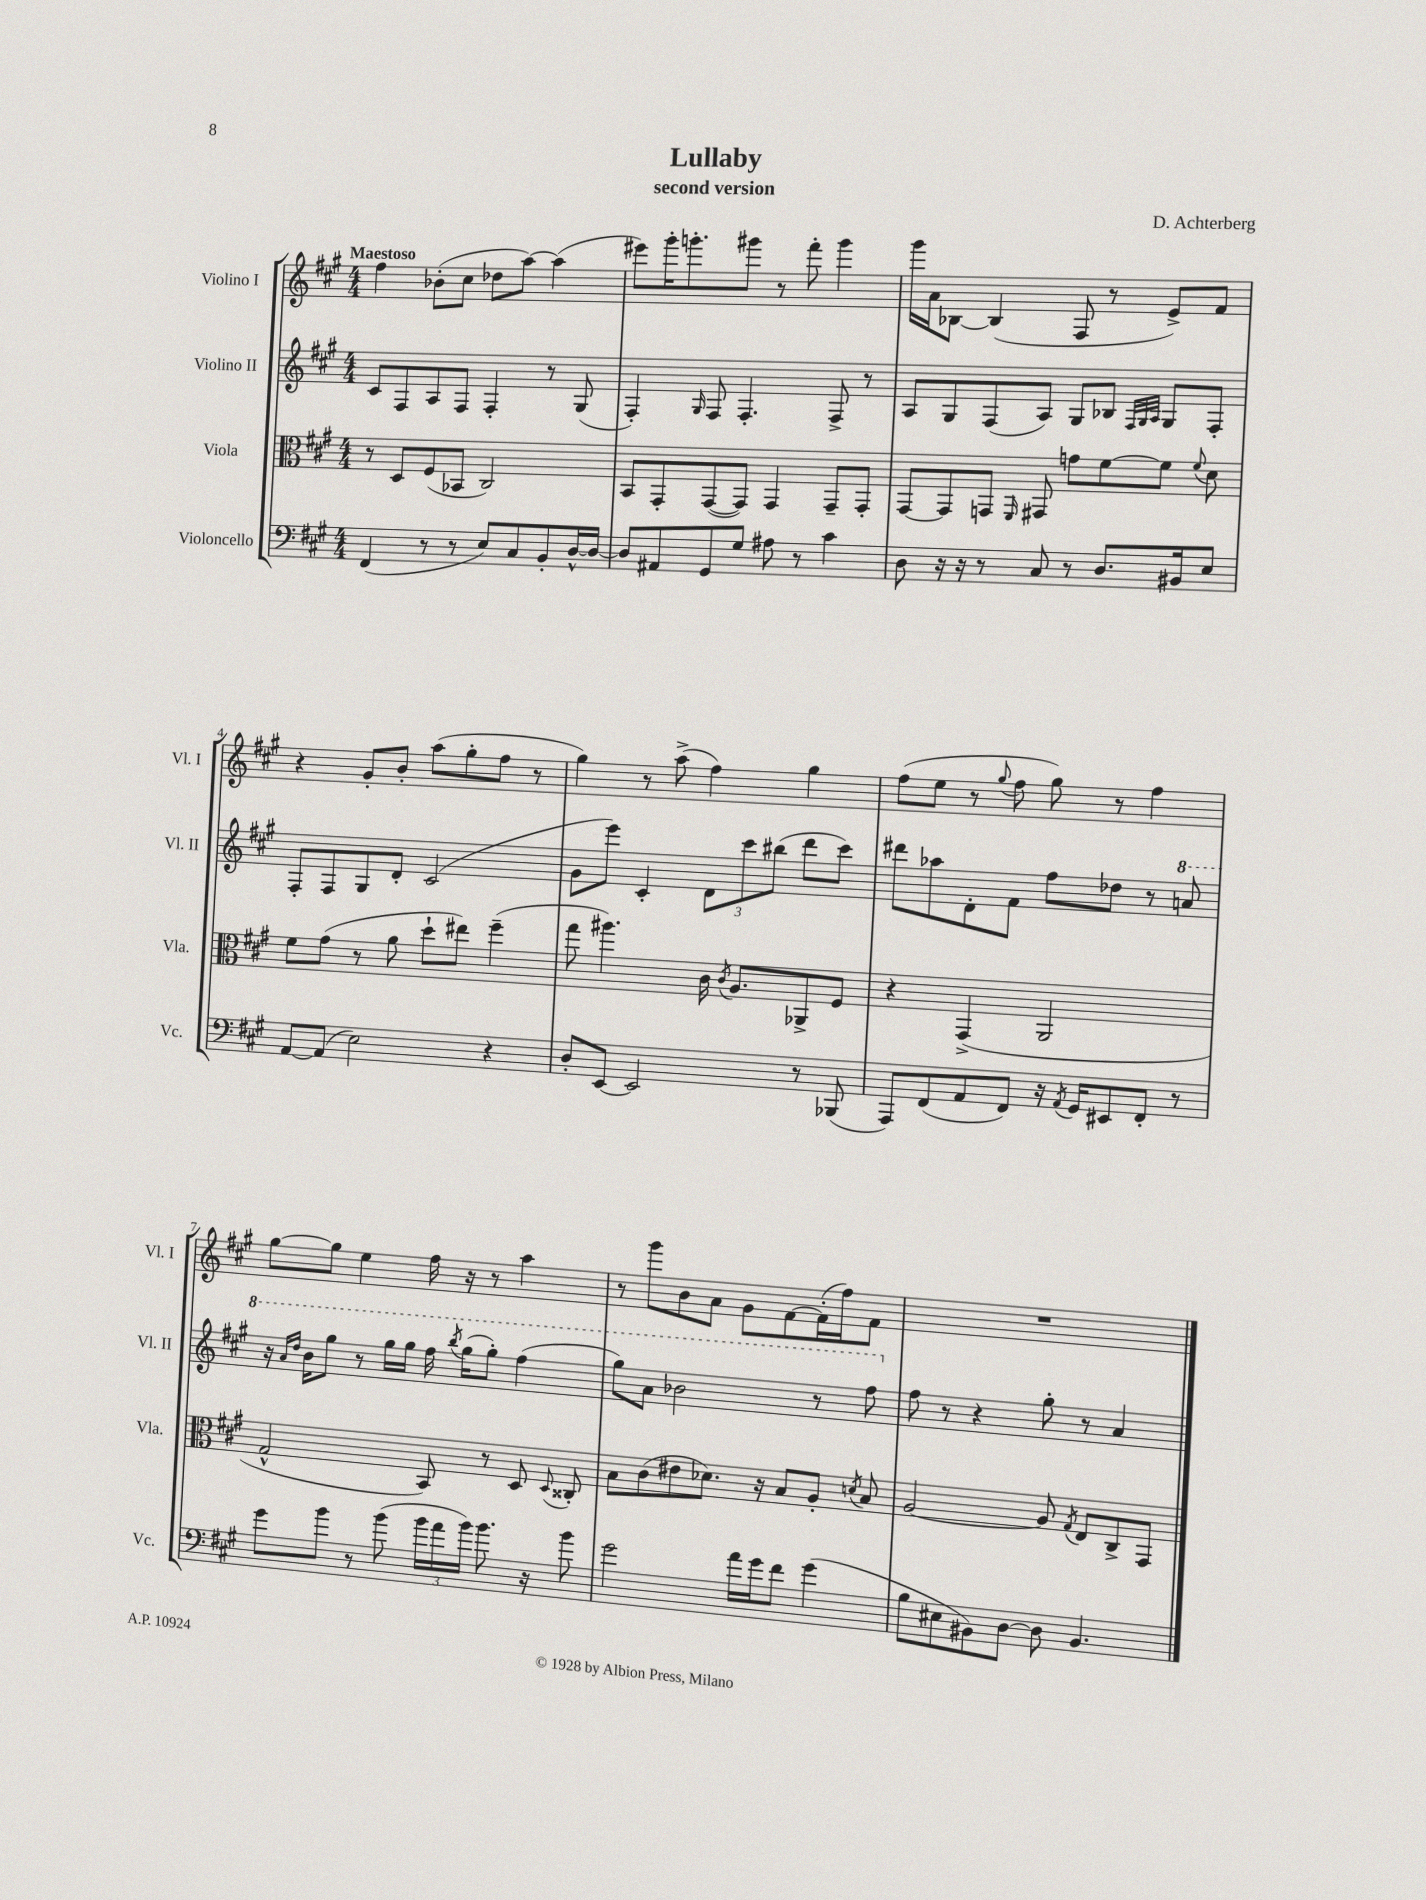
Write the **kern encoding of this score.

**kern	**kern	**kern	**kern
*staff4	*staff3	*staff2	*staff1
*clefF4	*clefC3	*clefG2	*clefG2
*k[f#c#g#]	*k[f#c#g#]	*k[f#c#g#]	*k[f#c#g#]
*M4/4	*M4/4	*M4/4	*M4/4
(4FF#	8r	8c#	4ff#
.	8D	8F#	.
8r	(8F#	8A	(8b-'
8r	8BB-	8F#	8cc#
8E)	2C#)	4F#'	8dd-
8C#	.	.	[8aa)
8BB'	.	8r	(4aa]
[16D^^	.	(8G#	.
16D_	.	.	.
=	=	=	=
8D]	8BB	4F#')	8eee#)
8AA#	8GG#'	.	16ggg#'
.	.	.	8.ggg'
.	.	16qqG#	.
8GG#	([8GG#	8F#	.
8G#	8GG#])	4.F#'	8ggg#
8A#	4GG#	.	8r
8r	.	.	8fff#'
4c#	8GG#~	8F#^	4ggg#
.	8GG#'	8r	.
=	=	=	=
8D	[8GG#	8A	16ggg#
.	.	.	16a
16r	8GG#]	8G#	[8B-
16r	.	.	.
8r	8GG	(8F#	(4B-]
.	16qqFF#	.	.
8C#	8GG#	8A)	.
8r	8g	8G#	8F#
8.D	[8f#	8B-	8r
.	.	32qqF#	.
.	.	32qqG#	.
.	.	32qqA	.
.	8f#]	8G#	8e^)
16BB#	.	.	.
.	8qqf#	.	.
8E	8d	8F#'	8f#
=	=	=	=
[8AA	8f#	8F#'	4r
(8AA]	(8g#	8F#	.
2E)	8r	8G#	8g#'
.	8a	8d'	8b'
.	8dd`	(2c#	(8aa
.	8ee#)	.	8gg#'
4r	(4ff#~	.	8ff#
.	.	.	8r
=	=	=	=
8D'	8gg#	8g#	4gg#)
[8EE	4.aa#)	8eee)	.
2EE]	.	4c#'	8r
.	.	.	(8aa^
.	16c#	12d	4ff#)
.	8qc#	.	.
.	8.A	.	.
.	.	12ccc#	.
.	.	(12bb#	.
8r	8AA-^	8ddd	4gg#
(8BBB-	8F#	8ccc#)	.
=	=	=	=
8AAA)	4r	8ddd#	(8ff#
(8FF#	.	8aa-	8ee
8AA	(4GG#^	8d'	8r
.	.	.	8qqgg#
8FF#)	.	8f#	8ff#
16r	2AA	8ff#	8gg#)
8qAA	.	.	.
16GG#	.	.	.
8EE#	.	8dd-	8r
8FF#'	.	8r	4ff#
8r	.	8aa	.
=	=	=	=
8g#	2G#^^	16r	[8gg#
.	.	16qqaa	.
.	.	16qqddd	.
.	.	16bb	.
8b	.	8ggg#	8gg#]
8r	.	8r	4ee
(8b	.	16ggg#	.
.	.	16ggg#	.
24b	8BB)	16fff#	16ff#
24a	.	.	.
.	.	8qbbb	.
.	.	(16ggg#	16r
24b)	.	.	.
8.b	8r	8ggg#')	8r
.	8D	(4fff#	4aa
16r	.	.	.
.	8qqD	.	.
8b	8C##'	.	.
=	=	=	=
2g#	8B	8ggg#)	8r
.	(8c#	8aa	8ggg#
.	8e#	2bb-	8b
.	8.d-)	.	8a
16a	.	.	8g#
16g#	16r	.	.
8f#	8B	.	[8f#
(4g#	8A'	8r	(16f#']
.	.	.	16ff#)
.	8qd	.	.
.	8B	8fff#	8f#
=	=	=	=
8B	[2A	8ff#	1r
8E#	.	8r	.
8BB#)	.	4r	.
[8D	.	.	.
8D]	8A]	8gg#'	.
.	8qG#	.	.
4.BB#	8E	8r	.
.	8C#^	4a	.
.	8GG#	.	.
==	==	==	==
*-	*-	*-	*-
